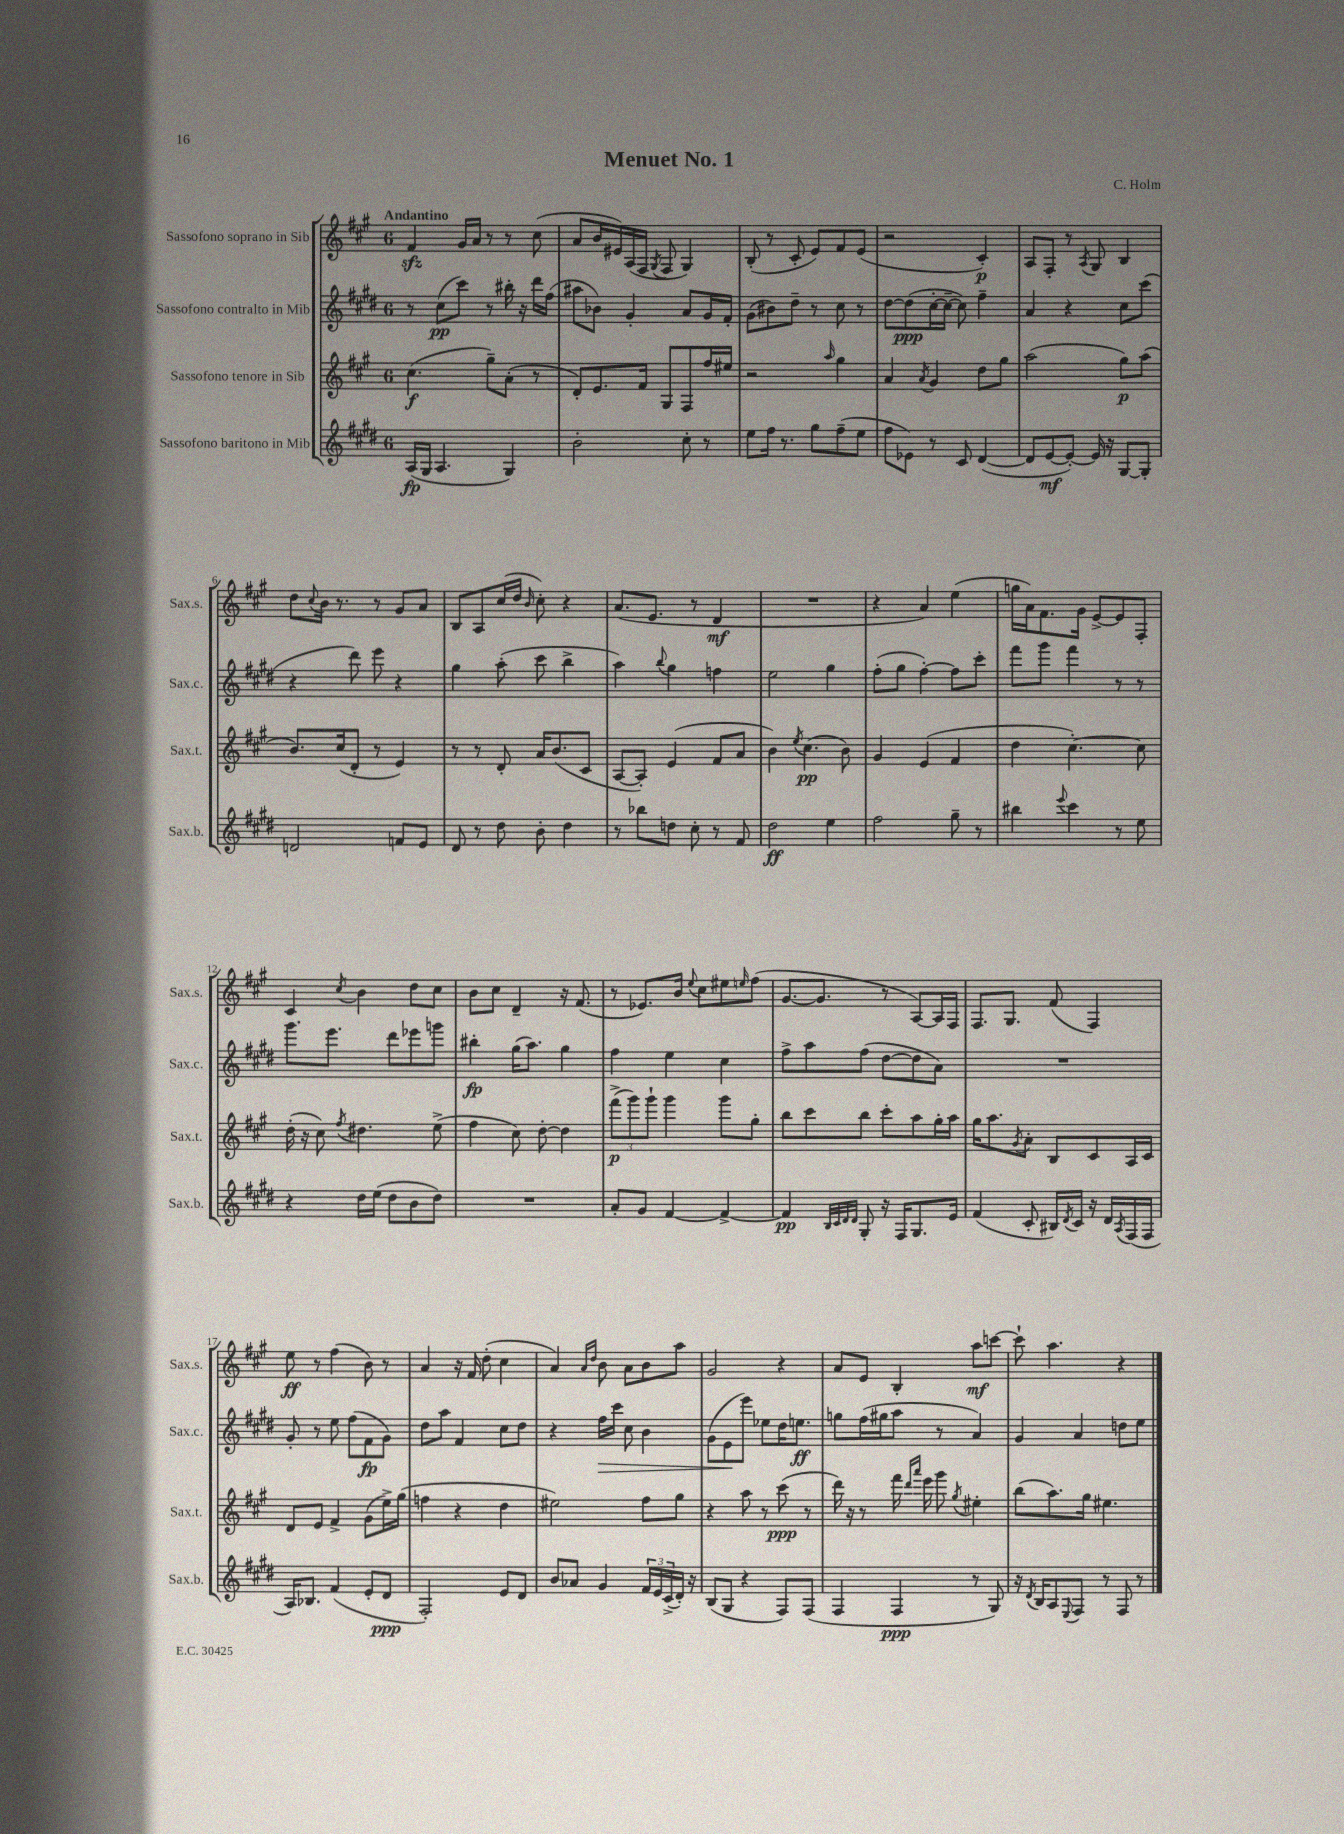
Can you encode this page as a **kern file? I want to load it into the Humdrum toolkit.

**kern	**dynam	**kern	**dynam	**kern	**dynam	**kern	**dynam
*part4	*part4	*part3	*part3	*part2	*part2	*part1	*part1
*staff4	*staff4	*staff3	*staff3	*staff2	*staff2	*staff1	*staff1
*I"Sassofono baritono in Mib	*	*I"Sassofono tenore in Sib	*	*I"Sassofono contralto in Mib	*	*I"Sassofono soprano in Sib	*
*I'Sax.b.	*	*I'Sax.t.	*	*I'Sax.c.	*	*I'Sax.s.	*
*clefG2	*	*clefG2	*	*clefG2	*	*clefG2	*
*k[f#c#g#d#]	*	*k[f#c#g#]	*	*k[f#c#g#d#]	*	*k[f#c#g#]	*
*M6/8	*	*M6/8	*	*M6/8	*	*M6/8	*
=1	=1	=1	=1	=1	=1	=1	=1
!	!	!	!	!	!	!LO:TX:a:B:t=Andantino	!
(16A/LL	fp	(4.cc#\	f	8r	.	4f#zz/	.
16G#/JJ	.	.	.	.	.	.	.
4.A/	.	.	.	(8cc#\L	pp	.	.
.	.	.	.	8ccc#\J)	.	16g#/LL	.
.	.	.	.	.	.	16a/JJ	.
.	.	8gg#~\L)	.	8r	.	8r	.
4G#/)	.	(8a'\J	.	16bb#X'\	.	8r	.
.	.	.	.	16r	.	.	.
.	.	8r	.	16ddd#\LL	.	(8cc#\	.
.	.	.	.	(16ff#\JJ	.	.	.
=2	=2	=2	=2	=2	=2	=2	=2
2b'\	.	8d'/L)	.	8aa#X\L	.	8a/L	.
.	.	8.e/	.	8b-X\J)	.	16b/L	.
.	.	.	.	.	.	16e#X/)	.
.	.	.	.	4g#'/	.	(16A/	.
.	.	16f#/Jk	.	.	.	16F#/JJ	.
.	.	.	.	.	.	8qG#/	.
.	.	8G#/L	.	.	.	8F#/	.
8cc#'\	.	8F#/	.	8a/L	.	4G#/)	.
8r	.	16ff#/L	.	16g#/L	.	.	.
.	.	16ee#X/JJ	.	16f#'/JJ	.	.	.
=3	=3	=3	=3	=3	=3	=3	=3
8ee\L	.	2r	.	(8g#\L	.	(8B'/	.
16ff#\Jk	.	.	.	8b#X\)	.	8r	.
8.r	.	.	.	.	.	.	.
.	.	.	.	8dd#~\J	.	8c#'/	.
8gg#\L	.	.	.	8r	.	8e/L)	.
.	.	16qqaa/	.	.	.	.	.
(8ff#~\	.	4gg#\	.	8cc#\	.	8f#/	.
8ee\J	.	.	.	8r	.	(8e/J	.
=4	=4	=4	=4	=4	=4	=4	=4
8ff#\L	.	4a/	.	[8dd#\L	.	2r	.
8e-X\J)	.	.	.	(8dd#\]	ppp	.	.
.	.	8qa/	.	.	.	.	.
8r	.	4g#/	.	[16cc#'\L	.	.	.
.	.	.	.	16cc#~\JJ_	.	.	.
8c#/	.	.	.	8cc#\])	.	.	.
([4d#/	.	8dd\L	.	4ff#~\	.	4c#'/)	p
.	.	8gg#\J	.	.	.	.	.
=5	=5	=5	=5	=5	=5	=5	=5
8d#/L]	.	(2aa\	.	4a/	.	8A/L	.
[8e/	mf	.	.	.	.	8F#'/J	.
8e'/J_)	.	.	.	4r	.	8r	.
.	.	.	.	.	.	8qA/	.
16e/]	.	.	.	.	.	8G#/	.
16r	.	.	.	.	.	.	.
[8G#/L	.	8gg#\L)	p	8cc#\L	.	4B/	.
8G#'/J]	.	(8aa\J	.	(8ccc#\J	.	.	.
!!LO:LB:g=z
=6	=6	=6	=6	=6	=6	=6	=6
2dn/	.	8.b/L)	.	4r	.	8dd\L	.
.	.	.	.	.	.	8qqcc#/	.
.	.	.	.	.	.	16b\Jk	.
.	.	(16cc#/k	.	.	.	8.r	.
.	.	8d'/J	.	8ddd#\)	.	.	.
.	.	8r	.	8eee\	.	8r	.
8fn/L	.	4e/)	.	4r	.	8g#/L	.
8e/J	.	.	.	.	.	8a/J	.
=7	=7	=7	=7	=7	=7	=7	=7
8d#/	.	8r	.	4gg#\	.	8B/L	.
8r	.	8r	.	.	.	8A/	.
8dd#\	.	8d'/	.	(8aa'\	.	(16cc#/L	.
.	.	.	.	.	.	16dd/JJ	.
.	.	.	.	.	.	16qqb/	.
8b'\	.	16a/KL	.	8ccc#\	.	8cc#'\)	.
.	.	(8.b/	.	.	.	.	.
4dd#\	.	.	.	4bb^\	.	4r	.
.	.	8c#/J	.	.	.	.	.
=8	=8	=8	=8	=8	=8	=8	=8
8r	.	[8A/L	.	4aa\)	.	(8.a/L	.
8bb-X\L	.	8A'/J])	.	.	.	.	.
.	.	.	.	.	.	8.e/J	.
.	.	.	.	8qqbb/	.	.	.
8ddn\J	.	(4e/	.	4gg#\	.	.	.
8cc#'\	.	.	.	.	.	8r	.
8r	.	8f#/L	.	4ffn\	.	4d/	mf
8f#/	.	8a/J	.	.	.	.	.
=9	=9	=9	=9	=9	=9	=9	=9
2dd#\	ff	4b\)	.	2ee\	.	2.r	.
.	.	8qee/	.	.	.	.	.
.	.	(4.cc#\	pp	.	.	.	.
4ee\	.	.	.	4gg#\	.	.	.
.	.	8b\)	.	.	.	.	.
=10	=10	=10	=10	=10	=10	=10	=10
2ff#\	.	4g#/	.	(8ff#'\L	.	4r	.
.	.	.	.	8gg#\J	.	.	.
.	.	(4e/	.	[4ff#'\)	.	4a/)	.
8gg#~\	.	4f#/	.	8ff#\L]	.	(4ee\	.
8r	.	.	.	8ccc#'\J	.	.	.
=11	=11	=11	=11	=11	=11	=11	=11
4bb#X\	.	4dd\	.	8fff#\L	.	16ggn\LL	.
.	.	.	.	.	.	16a\J)	.
.	.	.	.	8ggg#\J	.	8.f#\	.
8qqeee/	.	.	.	.	.	.	.
4ccc#\	.	[4.cc#'\)	.	4fff#\	.	.	.
.	.	.	.	.	.	16g#\Jk	.
.	.	.	.	.	.	[8e^/L	.
8r	.	.	.	8r	.	8e/]	.
8ee\	.	8cc#\]	.	8r	.	8F#'/J	.
!!LO:LB:g=z
=12	=12	=12	=12	=12	=12	=12	=12
4r	.	(16dd'\	.	8.ggg#\L	.	4c#/	.
.	.	16r	.	.	.	.	.
.	.	8cc#\)	.	.	.	.	.
.	.	.	.	8.eee\J	.	.	.
.	.	8qff#/	.	.	.	8qcc#/	.
16dd#\LL	.	4.dd#X\	.	.	.	4b\	.
(16ee\JJ	.	.	.	.	.	.	.
8dd#\L	.	.	.	8ddd#\L	.	.	.
8b\	.	.	.	8eee-X\	.	8dd\L	.
8dd#\J)	.	(8ee^\	.	8gggn\J	.	8cc#\J	.
=13	=13	=13	=13	=13	=13	=13	=13
2.r	.	4ff#\	.	4bb#X'\	fp	8b\L	.
.	.	.	.	.	.	8cc#\J	.
.	.	8cc#\)	.	(16gg#\KL	.	4d~/	.
.	.	.	.	8.aa\J)	.	.	.
.	.	[8dd'\	.	.	.	.	.
.	.	4dd\]	.	4gg#\	.	16r	.
.	.	.	.	.	.	(8.f#/	.
=14	=14	=14	=14	=14	=14	=14	=14
8a'/L	.	(12fff#^\L	p	4ff#\	.	8r	.
.	.	12ggg#\)	.	.	.	.	.
8g#/J	.	.	.	.	.	8.e-X/L)	.
.	.	12ggg#`\J	.	.	.	.	.
[4f#/	.	4ggg#\	.	4ee\	.	.	.
.	.	.	.	.	.	16b/Jk	.
.	.	.	.	.	.	8qqee/	.
.	.	.	.	.	.	8cc#\L	.
4f#^/_	.	8ggg#\L	.	4cc#\	.	8ee#X\	.
.	.	.	.	.	.	16qqeen/	.
.	.	8gg#'\J	.	.	.	(8ff#\J	.
=15	=15	=15	=15	=15	=15	=15	=15
4f#/]	pp	8bb\L	.	8ff#^\L	.	[8.g#/L	.
.	.	8ccc#\	.	8aa\	.	.	.
.	.	.	.	.	.	8.g#/J]	.
32qqB/LLL	.	.	.	.	.	.	.
32qqc#/	.	.	.	.	.	.	.
32qqd#/	.	.	.	.	.	.	.
32qqd#/JJJ	.	.	.	.	.	.	.
8G#'/	.	8bb\J	.	(8ff#\J	.	.	.
16r	.	8ccc#'\L	.	[8dd#\L	.	8r	.
16F#/KL	.	.	.	.	.	.	.
8.G#/	.	8aa\	.	8dd#\]	.	[8A/L)	.
.	.	16gg#'\L	.	8a\J)	.	16A/L]	.
16e/Jk	.	16aa\JJ	.	.	.	16F#/JJ	.
=16	=16	=16	=16	=16	=16	=16	=16
(4f#/	.	16gg#\KL	.	2.r	.	8.F#/L	.
.	.	8.aa\	.	.	.	.	.
.	.	.	.	.	.	8.G#/J	.
.	.	8qg#/	.	.	.	.	.
8c#'/	.	8a'\J	.	.	.	.	.
16B#X/LL)	.	8B/L	.	.	.	(8f#/	.
8qd#/	.	.	.	.	.	.	.
16c#/JJ	.	.	.	.	.	.	.
16r	.	8c#/	.	.	.	4F#/)	.
16d#/LL	.	.	.	.	.	.	.
8qA/	.	.	.	.	.	.	.
(16F#/	.	16A/L	.	.	.	.	.
16F#/JJ	.	16c#/JJ	.	.	.	.	.
!!LO:LB:g=z
=17	=17	=17	=17	=17	=17	=17	=17
16A/KL)	.	8d/L	.	8g#'/	.	8ee\	ff
8.B-X/J	.	.	.	.	.	.	.
.	.	8e/J	.	8r	.	8r	.
(4f#/	.	4f#^/	.	8ee\	.	(4ff#\	.
.	.	.	.	(8ff#\L	.	.	.
8e'/L	.	(8g#\L	.	8f#\	fp	8b\)	.
8d#/J	ppp	16ee^\L)	.	8g#\J)	.	8r	.
.	.	(16gg#\JJ	.	.	.	.	.
=18	=18	=18	=18	=18	=18	=18	=18
2F#'/)	.	4ffn\	.	8dd#\L	.	4a/	.
.	.	.	.	8aa\J	.	.	.
.	.	4r	.	4f#/	.	16r	.
.	.	.	.	.	.	16f#/	.
.	.	.	.	.	.	(8dd'\	.
8e/L	.	4dd\	.	8cc#\L	.	4cc#\	.
8d#/J	.	.	.	8dd#\J	.	.	.
=19	=19	=19	=19	=19	=19	=19	=19
8b/L	.	2ee#X\)	.	4r	.	4a/)	.
8a-X/J	.	.	.	.	.	.	.
.	.	.	.	.	.	16qqa/LL	.
.	.	.	.	.	.	16qqdd/JJ	.
!	!	!	!	!	!LO:HP:b	!	!
4g#/	.	.	.	16ff#\LL	>	8b\	.
.	.	.	.	16ccc#\JJ	.	.	.
.	.	.	.	8cc#\	.	8a\L	.
24f#/LL	.	8ff#\L	.	4b\	.	8b\	.
24e/	.	.	.	.	.	.	.
(24c#^/	.	.	.	.	.	.	.
16d#'/JJ)	.	8gg#\J	.	.	.	8aa\J	.
16r	.	.	.	.	.	.	.
=20	=20	=20	=20	=20	=20	=20	=20
(8B/L	.	4r	.	(8g#\L	.	2g#/	.
8G#/J	.	.	.	8e\	.	.	.
4r	.	8aa\	.	8eee\J)	]	.	.
.	.	8r	.	8ee-X\L	.	.	.
8F#/L)	.	(8ccc#\	ppp	16dd#\K	.	4r	.
.	.	.	.	8.een\J	ff	.	.
(8F#/J	.	8r	.	.	.	.	.
=21	=21	=21	=21	=21	=21	=21	=21
4F#/	.	16ddd\)	.	8ggn\L	.	8a/L	.
.	.	16r	.	.	.	.	.
.	.	8r	.	(16ff#\L	.	8e/J	.
.	.	.	.	16gg#X\J	.	.	.
4F#/	ppp	16fff#\	.	8aa\J	.	4B'/	.
.	.	16qqddd/LL	.	.	.	.	.
.	.	16qqaaa/JJ	.	.	.	.	.
.	.	16eee\	.	.	.	.	.
.	.	8ggg#\	.	8r	.	.	.
.	.	8qgg#/	.	.	.	.	.
8r	.	4ee#X'\	.	4a/)	.	8aa\L	mf
8G#/)	.	.	.	.	.	[8cccn\J	.
=22	=22	=22	=22	=22	=22	=22	=22
16r	.	(8bb\L	.	4g#/	.	8ccc`\]	.
8qd#/	.	.	.	.	.	.	.
16B/KL	.	.	.	.	.	.	.
8A/	.	8.aa\)	.	.	.	4.aa\	.
8qqE/	.	.	.	.	.	.	.
8F#/J	.	.	.	4a/	.	.	.
.	.	16gg#\Jk	.	.	.	.	.
8r	.	4.ee#X\	.	.	.	.	.
8F#/	.	.	.	8ddn\L	.	4r	.
8r	.	.	.	8ee\J	.	.	.
==	==	==	==	==	==	==	==
*-	*-	*-	*-	*-	*-	*-	*-
